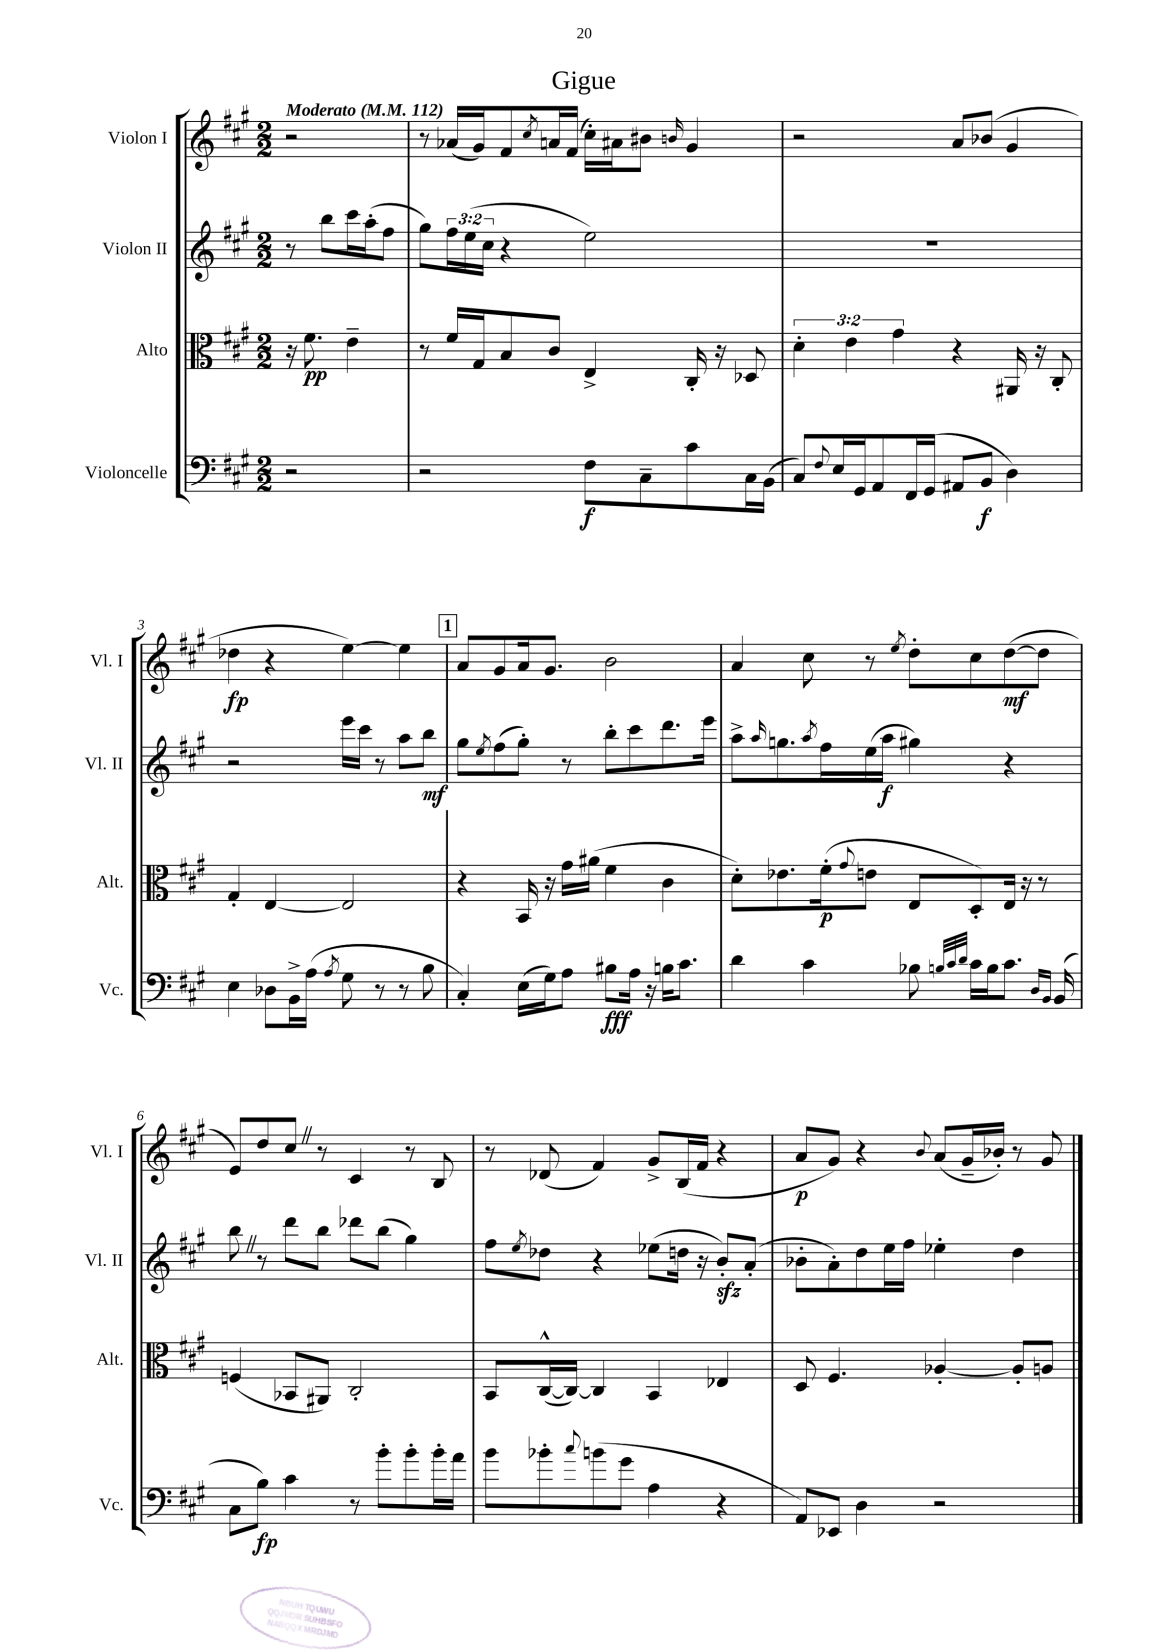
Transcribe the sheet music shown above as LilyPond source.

\header { title = "Gigue" }
<<
\new StaffGroup <<
\new Staff = "s0" \with { instrumentName = "Violon I" shortInstrumentName = "Vl. I" } {
    \clef treble \key a \major \numericTimeSignature \time 2/2 \partial 2 \tempo "Moderato" 4 = 112
    r2 |
    r8 aes'16( gis'16) fis'8 \acciaccatura { cis''8 } a'16 fis'16( cis''16-.) ais'16 bis'8 \grace { b'16 } gis'4 |
    r2 a'8 bes'8( gis'4 |
    des''4\fp r4 e''4~) e''4 |
    \mark \markup { \box "1" } a'8 gis'8 a'16 gis'8. b'2 |
    a'4 cis''8 r8 \acciaccatura { e''8 } d''8-. cis''8 d''8~\mf( d''8 |
    e'8) d''8 cis''8 \once \override BreathingSign.text = \markup { \musicglyph "scripts.caesura.straight" } \breathe r8 cis'4 r8 b8 |
    r8 des'8( fis'4) gis'8-> b16( fis'16 r4 |
    a'8\p gis'8) r4 \appoggiatura { b'8 } a'8( gis'16-- bes'16-.) r8 gis'8 \bar "|." |
}
\new Staff = "s1" \with { instrumentName = "Violon II" shortInstrumentName = "Vl. II" } {
    \clef treble \key a \major \numericTimeSignature \time 2/2 \override Staff.TupletNumber.text = #tuplet-number::calc-fraction-text \partial 2
    r8 b''8 cis'''16 a''16-.( fis''8 |
    gis''8) \tuplet 3/2 { fis''16 e''16( cis''16 } r4 e''2) |
    R1 |
    r2 e'''16 cis'''16 r8 a''8 b''8\mf |
    \mark \markup { \box "1" } gis''8 \acciaccatura { e''8 } fis''8( gis''8-.) r8 b''8-. cis'''8 d'''8. e'''16 |
    a''8-> \grace { a''16 } g''8. \acciaccatura { a''8 } fis''16 e''16( a''16\f gis''4) r4 |
    b''8 \once \override BreathingSign.text = \markup { \musicglyph "scripts.caesura.straight" } \breathe r8 d'''8 b''8 des'''8 b''8( gis''4) |
    fis''8 \acciaccatura { e''8 } des''8 r4 ees''8( d''16 r16 b'8-.\sfz) a'8-.( |
    bes'8-. a'8-.) d''8 e''16 fis''16 ees''4-. d''4 \bar "|." |
}
\new Staff = "s2" \with { instrumentName = "Alto" shortInstrumentName = "Alt." } {
    \clef alto \key a \major \numericTimeSignature \time 2/2 \override Staff.TupletNumber.text = #tuplet-number::calc-fraction-text \partial 2
    r16 fis'8.\pp e'4-- |
    r8 fis'16 gis16 b8 cis'8 e4-> cis16-. r16 des8 |
    \tuplet 3/2 { d'4-. e'4 gis'4 } r4 ais,16 r16 cis8-. |
    gis4-. e4~ e2 |
    \mark \markup { \box "1" } r4 b,16 r16 gis'16 ais'16( fis'4 cis'4 |
    d'8-.) ees'8. fis'16-.\p( \appoggiatura { gis'8 } e'8 e8 d8-.) e16 r16 r8 |
    f4( bes,8 ais,8) cis2-. |
    b,8 cis16~-^( cis16~) cis4 b,4 ees4 |
    d8 fis4. aes4~-. aes8-. a8 \bar "|." |
}
\new Staff = "s3" \with { instrumentName = "Violoncelle" shortInstrumentName = "Vc." } {
    \clef bass \key a \major \numericTimeSignature \time 2/2 \partial 2
    r2 |
    r2 fis8\f cis8-- cis'8 cis16 b,16( |
    cis8) \appoggiatura { fis8 } e16 gis,16 a,8 fis,16 gis,16( ais,8 b,8\f d4) |
    e4 des8 b,16-> a16( \acciaccatura { a8 } gis8 r8 r8 b8 |
    \mark \markup { \box "1" } cis4-.) e16( gis16) a8 bis8\fff a16 r16 b16 cis'8. |
    d'4 cis'4 bes8 \grace { b32 cis'32 d'32 } cis'16 b16 cis'8. \grace { d16 b,16 } b,16( |
    cis8 b8\fp) cis'4 r8 b'8-. b'8-. b'16-. a'16 |
    b'8 bes'8-. \appoggiatura { cis''8 } b'8( gis'8 a4 r4 |
    a,8) ees,8 d4 r2 \bar "|." |
}
>>
>>
